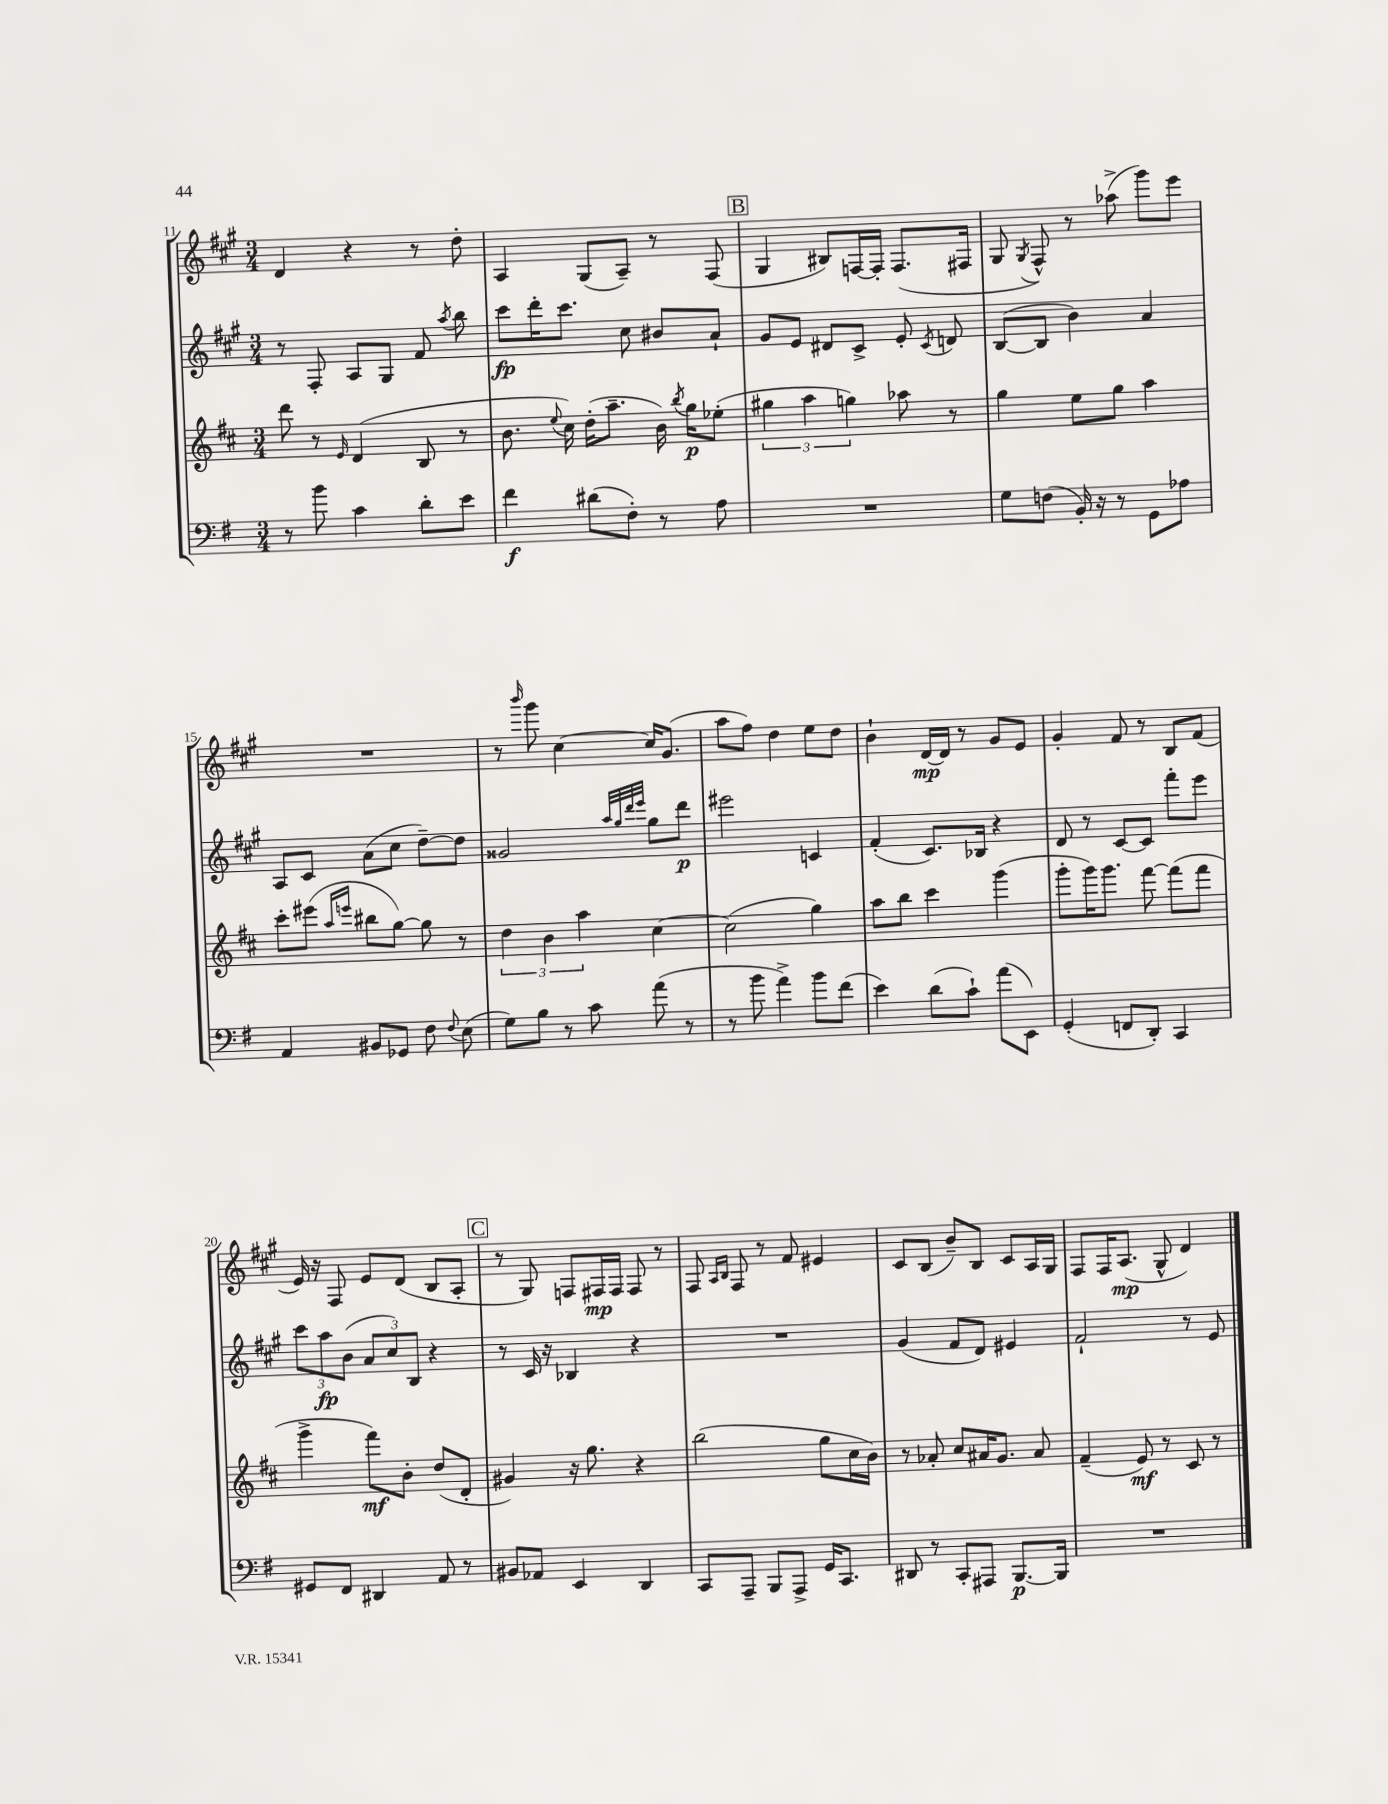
<<
\new StaffGroup <<
\new Staff = "s0" {
    \clef treble \key a \major \numericTimeSignature \time 3/4
    \autoBeamOff d'4 r4 r8 d''8-. |
    a4 gis8[( a8]--) r8 fis8( |
    \mark \markup { \box "B" } gis4 bis8[) f16~ f16]-. f8.[( fis16] |
    gis8 \acciaccatura { gis8 } fis8-^) r8 aes''8->( gis'''8[) e'''8] |
    R2. |
    r8 \grace { b'''16 } gis'''8 cis''4~ cis''16[ gis'8.]( |
    a''8[ fis''8]) d''4 e''8[ d''8] |
    b'4-! d'16[~\mp d'16] r8 gis'8[ e'8] |
    gis'4-. fis'8 r8 b8[ fis'8]( |
    e'16) r16 fis8 e'8[ d'8]( b8[ a8]-. |
    \mark \markup { \box "C" } r8 gis8) f8[ fis16\mp fis16] fis8 r8 |
    fis8 \grace { a16[ b16] } fis8 r8 fis'8 eis'4 |
    cis'8[ b8]( b'8[--) b8] cis'8[ a16 gis16] |
    fis8[ fis16 a8.]\mp( gis8-^ d'4) \bar "|." |
}
\new Staff = "s1" {
    \clef treble \key a \major \numericTimeSignature \time 3/4
    \autoBeamOff r8 fis8-. a8[ gis8] fis'8 \acciaccatura { a''8 } b''8 |
    cis'''8[\fp d'''16-. cis'''8.] cis''8 bis'8[ a'8]-! |
    \mark \markup { \box "B" } gis'8[ e'8] dis'8[ cis'8]-> e'8-. \acciaccatura { cis'8 } d'8 |
    b8[~( b8] b'4) a'4 |
    a8[ cis'8] a'8[( cis''8] d''8[~--) d''8] |
    gisis'2 \grace { a''32[ gis''32 d'''32 e'''32] } gis''8[ d'''8]\p |
    eis'''2 c'4 |
    fis'4-.( cis'8.[) bes16] r4 |
    d'8 r8 cis'8[~ cis'8] fis'''8[-. e'''8] |
    \tuplet 3/2 { cis'''8[ a''8\fp b'8]( } \tuplet 3/2 { a'8[ cis''8) b8] } r4 |
    \mark \markup { \box "C" } r8 cis'16 r16 bes4 r4 |
    R2. |
    gis'4( fis'8[ d'8]) eis'4 |
    fis'2-! r8 e'8 \bar "|." |
}
\new Staff = "s2" {
    \clef treble \key d \major \numericTimeSignature \time 3/4
    \autoBeamOff d'''8 r8 \grace { e'16 } d'4( b8 r8 |
    b'8. \appoggiatura { e''8 } cis''16) d''16[-.( a''8.]-- b'16) \acciaccatura { b''8 } g''16[\p ees''8]-.( |
    \mark \markup { \box "B" } \tuplet 3/2 { gis''4 a''4 g''4) } aes''8 r8 |
    g''4 e''8[ g''8] a''4 |
    cis'''8[-. eis'''8]( \grace { a''16[ e'''16] } bis''8[ g''8]~) g''8 r8 |
    \tuplet 3/2 { d''4 b'4 a''4 } cis''4~ |
    cis''2( g''4) |
    a''8[ b''8] cis'''4 g'''4( |
    g'''8[-. g'''16) g'''8.] fis'''8~ fis'''8[( fis'''8] |
    g'''4-> fis'''8[\mf) b'8]-. d''8[( d'8]-. |
    \mark \markup { \box "C" } gis'4) r16 g''8. r4 |
    b''2( g''8[ cis''16 b'16]) |
    r8 aes'8-. cis''8[ ais'16 g'8.] ais'8 |
    fis'4--( e'8\mf) r8 cis'8 r8 \bar "|." |
}
\new Staff = "s3" {
    \clef bass \key g \major \numericTimeSignature \time 3/4
    \autoBeamOff r8 b'8 c'4 d'8[-. e'8] |
    fis'4\f dis'8[( fis8]-.) r8 a8 |
    \mark \markup { \box "B" } R2. |
    g8[ f8]( b,16-.) r16 r8 g,8[ aes8] |
    a,4 bis,8[ ges,8] fis8 \appoggiatura { fis8 } e8( |
    g8[) b8] r8 c'8 a'8( r8 |
    r8 b'8 a'4->) b'8[ fis'8]( |
    e'4) d'8[( c'8]-!) a'8[( e,8]) |
    g,4-.( f,8[ d,8]-.) c,4 |
    gis,8[ fis,8] dis,4 a,8 r8 |
    \mark \markup { \box "C" } bis,8[ aes,8] e,4 d,4 |
    c,8[ a,,8]-- b,,8[ a,,8]-> g,16[ c,8.] |
    dis,8 r8 c,8[-. ais,,8] b,,8.[~\p b,,16] |
    R2. \bar "|." |
}
>>
>>
\layout { \context { \Score currentBarNumber = #11 } }
